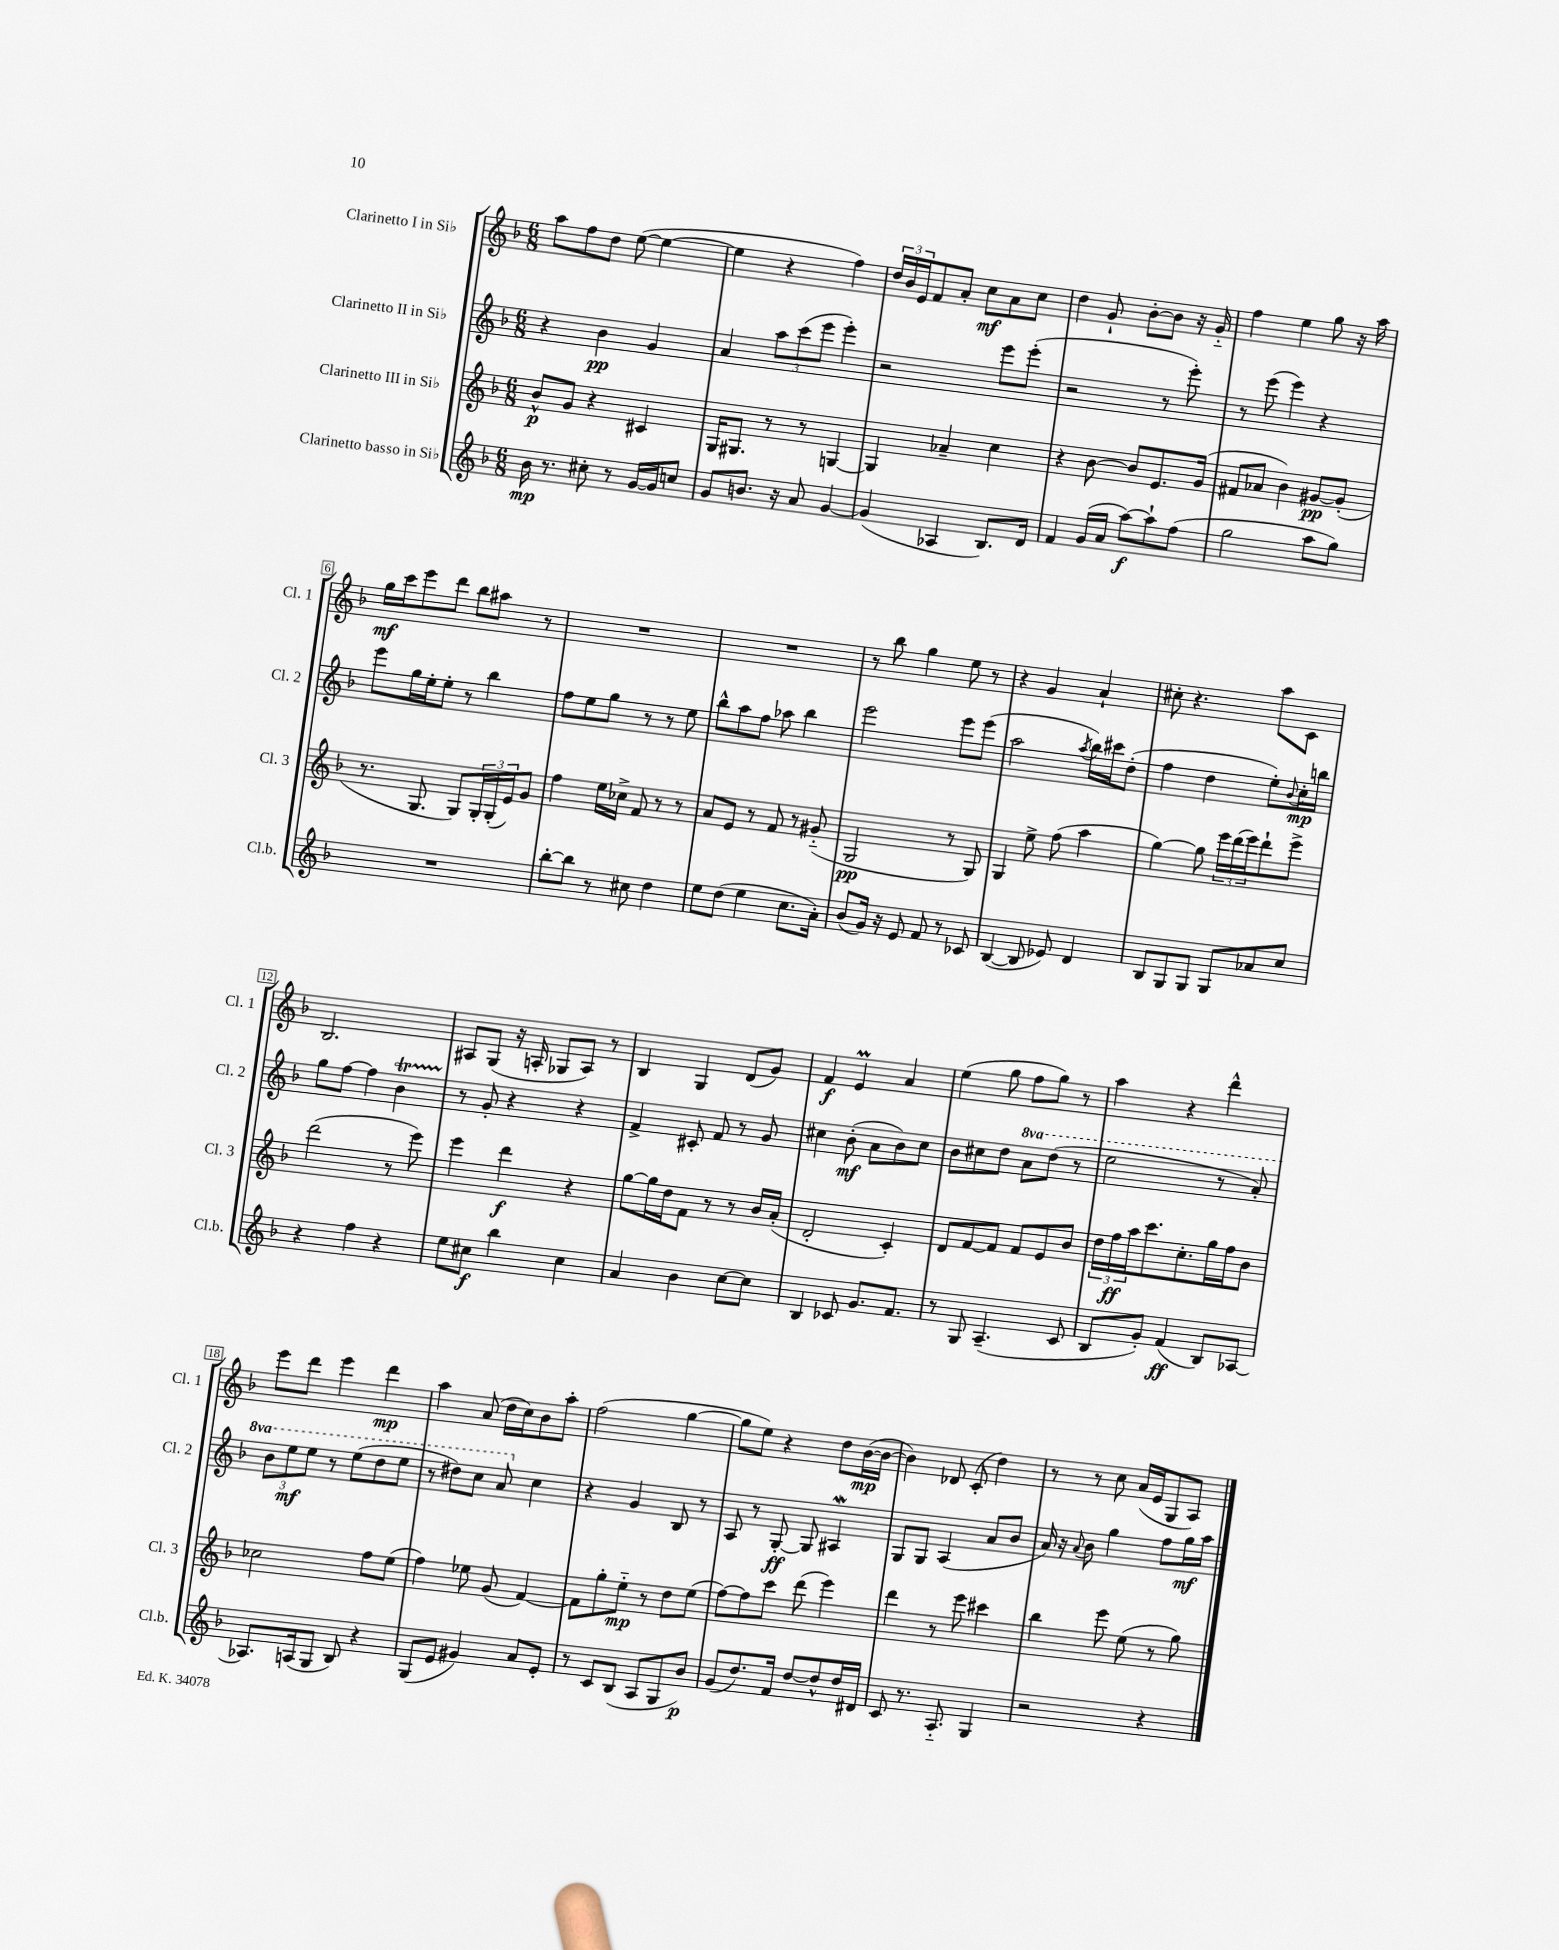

**kern	**dynam	**kern	**dynam	**kern	**dynam	**kern	**dynam
*part4	*part4	*part3	*part3	*part2	*part2	*part1	*part1
*staff4	*staff4	*staff3	*staff3	*staff2	*staff2	*staff1	*staff1
*I"Clarinetto basso in Si♭	*	*I"Clarinetto III in Si♭	*	*I"Clarinetto II in Si♭	*	*I"Clarinetto I in Si♭	*
*I'Cl.b.	*	*I'Cl. 3	*	*I'Cl. 2	*	*I'Cl. 1	*
*clefG2	*	*clefG2	*	*clefG2	*	*clefG2	*
*k[b-]	*	*k[b-]	*	*k[b-]	*	*k[b-]	*
*M6/8	*	*M6/8	*	*M6/8	*	*M6/8	*
=1	=1	=1	=1	=1	=1	=1	=1
16b-\	mp	8b-^^/L	p	4r	.	8aa\L	.
8.r	.	.	.	.	.	.	.
.	.	8g/J	.	.	.	8ff\	.
8cc#X'\	.	4r	.	4b-\	pp	8dd\J	.
8r	.	.	.	.	.	([8ee\	.
[16g/LL	.	4c#X/	.	4g/	.	4ee\_	.
16g/J]	.	.	.	.	.	.	.
8ccn/J	.	.	.	.	.	.	.
=2	=2	=2	=2	=2	=2	=2	=2
8g/L	.	16G/KL	.	4a/	.	4ee\]	.
.	.	8.G#X/J	.	.	.	.	.
8.bn/J	.	.	.	.	.	.	.
.	.	8r	.	12aa\L	.	4r	.
16r	.	.	.	.	.	.	.
.	.	.	.	(12ccc\	.	.	.
8a/	.	8r	.	.	.	.	.
.	.	.	.	12eee\J	.	.	.
[4g/	.	[4Gn/	.	4eee'\)	.	4ff\)	.
=3	=3	=3	=3	=3	=3	=3	=3
(4g/]	.	4G/]	.	2r	.	24dd/LL	.
.	.	.	.	.	.	24b-/	.
.	.	.	.	.	.	24e/J	.
.	.	.	.	.	.	8f/	.
4A-X/	.	4a-X~/	.	.	.	8a'/J	.
.	.	.	.	.	.	8cc\L	mf
8.B-/L)	.	4cc\	.	8eee\L	.	8a\	.
.	.	.	.	(8eee'\J	.	8cc\J	.
16d/Jk	.	.	.	.	.	.	.
=4	=4	=4	=4	=4	=4	=4	=4
4f/	.	4r	.	2r	.	4dd\	.
(16g/LL	.	[8b-\	.	.	.	8g`/	.
16a/JJ	.	.	.	.	.	.	.
[8aa\L)	f	8b-/L]	.	.	.	[8b-'\L	.
8aa`\]	.	8.e/	.	8r	.	8b-\J]	.
(8ff\J	.	.	.	8eee'\)	.	16r	.
.	.	(16g/Jk	.	.	.	16g/	.
=5	=5	=5	=5	=5	=5	=5	=5
2gg\	.	8f#X/L	.	8r	.	4ff\	.
.	.	8a-X/J	.	(8eee\	.	.	.
.	.	4b-\)	.	4eee\)	.	4ee\	.
8aa\L	.	[8g#X/L	pp	4r	.	8gg\	.
8gg\J)	.	(8g#'/J]	.	.	.	16r	.
.	.	.	.	.	.	16aa\	.
!!LO:LB:g=z
=6	=6	=6	=6	=6	=6	=6	=6
2.r	.	8.r	.	8eee\L	.	16gg\LL	mf
.	.	.	.	.	.	16ccc\J	.
.	.	.	.	16gg\L	.	8eee\	.
.	.	8.G/	.	16ee'\J	.	.	.
.	.	.	.	8ee'\J	.	8ddd\J	.
.	.	8G/L)	.	8r	.	8bb-\L	.
.	.	24G'/L	.	4bb-\	.	8aa#X\J	.
.	.	(24G'/	.	.	.	.	.
.	.	24e/J)	.	.	.	.	.
.	.	8g/J	.	.	.	8r	.
=7	=7	=7	=7	=7	=7	=7	=7
[8bb-'\L	.	4ff\	.	8ff\L	.	2.r	.
8bb-\J]	.	.	.	8ee\	.	.	.
8r	.	16ee\LL	.	8gg\J	.	.	.
.	.	16cc-X^\JJ	.	.	.	.	.
8cc#X\	.	8f/	.	8r	.	.	.
4dd\	.	8r	.	8r	.	.	.
.	.	8r	.	8ee\	.	.	.
=8	=8	=8	=8	=8	=8	=8	=8
8ee\L	.	8a/L	.	8bb-^^\L	.	2.r	.
(8dd\J	.	8e/J	.	8aa\	.	.	.
4ee\	.	8r	.	8ff\J	.	.	.
.	.	8f/	.	8aa-X\	.	.	.
8.cc\L	.	8r	.	4bb-\	.	.	.
.	.	(8g#X/	.	.	.	.	.
16a'\Jk)	.	.	.	.	.	.	.
=9	=9	=9	=9	=9	=9	=9	=9
(8b-/L	.	2G/	pp	2eee\	.	8r	.
16g/Jk)	.	.	.	.	.	8bb-\	.
16r	.	.	.	.	.	.	.
8e/	.	.	.	.	.	4gg\	.
8f/	.	.	.	.	.	.	.
8r	.	8r	.	8eee\L	.	8ee\	.
8c-X/	.	8G/)	.	(8eee\J	.	8r	.
=10	=10	=10	=10	=10	=10	=10	=10
([4B-/	.	4G/	.	2aa\	.	4r	.
8B-/]	.	8ee^\	.	.	.	4g/	.
8e-X/)	.	(8ff\	.	.	.	.	.
.	.	.	.	8qaa/	.	.	.
4d/	.	4aa\	.	16bb-\LL)	.	4a`/	.
.	.	.	.	16ccc#X\J	.	.	.
.	.	.	.	(8dd'\J	.	.	.
=11	=11	=11	=11	=11	=11	=11	=11
8B-/L	.	[4gg\)	.	4ff\	.	8cc#X'\	.
8G/	.	.	.	.	.	4.r	.
8G/J	.	8gg\]	.	4dd\	.	.	.
8G/L	.	24eee\LL	.	.	.	.	.
.	.	(24ddd\	.	.	.	.	.
.	.	24eee\J)	.	.	.	.	.
8a-X/	.	8ddd`\	.	8ee'\L)	.	8aa\L	.
.	.	.	.	8qqb-/	.	.	.
8cc/J	.	8eee^\J	.	16cc'\L	mp	8c\J	.
.	.	.	.	16bbn\JJ	.	.	.
!!LO:LB:g=z
=12	=12	=12	=12	=12	=12	=12	=12
4r	.	(2ddd\	.	8gg\L	.	2.B-/	.
.	.	.	.	[8ff\J	.	.	.
4ff\	.	.	.	4ff\]	.	.	.
4r	.	8r	.	4b-T\	.	.	.
.	.	8eee\)	.	.	.	.	.
=13	=13	=13	=13	=13	=13	=13	=13
8ee\L	.	4eee\	.	8r	.	8A#X/L	.
8cc#X\J	f	.	.	8g'/	.	(8G/J	.
4bb-\	.	4ddd\	f	4r	.	16r	.
.	.	.	.	.	.	16An'/	.
.	.	.	.	.	.	8G-X/L	.
4cc#\	.	4r	.	4r	.	8A/J)	.
.	.	.	.	.	.	8r	.
=14	=14	=14	=14	=14	=14	=14	=14
4a/	.	[8gg\L	.	4f^/	.	4B-/	.
.	.	16gg\L]	.	.	.	.	.
.	.	16dd\J	.	.	.	.	.
4b-\	.	8f\J	.	8c#X'/	.	4G/	.
.	.	8r	.	8f/	.	.	.
[8cc\L	.	8r	.	8r	.	(8d/L	.
8cc\J]	.	16b-/LL	.	8g/	.	8g/J)	.
.	.	(16a'/JJ	.	.	.	.	.
=15	=15	=15	=15	=15	=15	=15	=15
4B-/	.	2d'/	.	4cc#X\	.	4f/	f
8c-X/	.	.	.	(8b-'\	mf	4em/	.
8.g/L	.	.	.	8a\L	.	.	.
.	.	4c'/)	.	8b-\)	.	4a/	.
8.f/J	.	.	.	.	.	.	.
.	.	.	.	8cc#\J	.	.	.
=16	=16	=16	=16	=16	=16	=16	=16
8r	.	8d/L	.	8b-\L	.	(4ee\	.
8G/	.	[8f/	.	8cc#X\	.	.	.
(4.A~/	.	8f/J]	.	8dd\J	.	8gg\	.
*	*	*	*	*8va	*	*	*
.	.	8f/L	.	8aa\L	.	8ff\L	.
.	.	8e/	.	(8ddd\J	.	8gg\J)	.
8c/	.	8b-/J	.	8r	.	8r	.
=17	=17	=17	=17	=17	=17	=17	=17
8B-/L	.	24dd\LL	.	2eee\	.	4aa\	.
.	.	24ff\	ff	.	.	.	.
.	.	24aa\J	.	.	.	.	.
8g'/J)	.	8.ccc\	.	.	.	.	.
(4f/	ff	.	.	.	.	4r	.
.	.	8.cc'\	.	.	.	.	.
8B-/L)	.	16gg\L	.	8r	.	4ddd^^\	.
.	.	16ff\J	.	.	.	.	.
[8A-X/J	.	8b-\J	.	8aa'/)	.	.	.
!!LO:LB:g=z
=18	=18	=18	=18	=18	=18	=18	=18
8.A-X/L]	.	2cc-X\	.	12bb-\L	.	8eee\L	.
.	.	.	.	12eee\	mf	.	.
.	.	.	.	.	.	8ddd\J	.
.	.	.	.	12eee\J	.	.	.
(16An/k	.	.	.	.	.	.	.
8G/J	.	.	.	8r	.	4eee\	.
8B-/)	.	.	.	(8eee\L	.	.	.
4r	.	8ff\L	.	8ddd\	.	4ddd\	mp
.	.	(8ee\J	.	8eee\J	.	.	.
=19	=19	=19	=19	=19	=19	=19	=19
(8G/L	.	4ff\)	.	8r	.	4aa\	.
8e/J	.	.	.	8ddd#X\L)	.	.	.
4g#X/)	.	8ee-X\	.	8ccc\J	.	(8a/	.
.	.	(8g/	.	8aa/	.	16dd\LL	.
.	.	.	.	.	.	16cc\J)	.
*	*	*	*	*X8va	*	*	*
8a/L	.	[4f/)	.	4cc\	.	8b-\	.
8e'/J	.	.	.	.	.	8aa'\J	.
=20	=20	=20	=20	=20	=20	=20	=20
8r	.	8f\L]	.	4r	.	(2ff\	.
8c/L	.	8gg'\	.	.	.	.	.
(8B-/J	.	8ee\J	mp	4g/	.	.	.
8A/L	.	8r	.	.	.	.	.
8G/	.	8dd\L	.	8B-/	.	[4gg\	.
8b-/J)	p	(8ee\J	.	8r	.	.	.
=21	=21	=21	=21	=21	=21	=21	=21
(8g/L	.	[8ff\L)	.	8A/	.	8gg\L]	.
8.dd/)	.	8ff\]	.	8r	.	8ee\J)	.
.	.	8ccc\J	.	[8G'/	ff	4r	.
16f/Jk	.	.	.	.	.	.	.
[8dd/L	.	(8ddd\	.	8G/]	.	.	.
8dd^^/]	.	4eee\)	.	4A#XW/	.	8dd\L	.
16dd/L	.	.	.	.	.	([16b-\L	mp
16d#X/JJ	.	.	.	.	.	16b-\JJ_	.
=22	=22	=22	=22	=22	=22	=22	=22
8c/	.	4ddd\	.	8G/L	.	4b-\])	.
8.r	.	.	.	8G/J	.	.	.
.	.	8r	.	(4A/	.	8d-X/	.
8.A/	.	.	.	.	.	.	.
.	.	8eee\	.	.	.	(8c'/	.
4G/	.	4ccc#X\	.	8a/L	.	4dd\)	.
.	.	.	.	8b-/J	.	.	.
=23	=23	=23	=23	=23	=23	=23	=23
2r	.	4bb-\	.	16a/)	.	8r	.
.	.	.	.	16r	.	.	.
.	.	.	.	8qqa/	.	.	.
.	.	.	.	8b-\	.	8r	.
.	.	8eee\	.	4gg\	.	8cc\	.
.	.	(8ee\	.	.	.	(16a/LL	.
.	.	.	.	.	.	16e/J	.
4r	.	8r	.	8ff\L	.	8G/	.
.	.	8gg\)	.	16gg\L	mf	8A/J)	.
.	.	.	.	16aa\JJ	.	.	.
==	==	==	==	==	==	==	==
*-	*-	*-	*-	*-	*-	*-	*-
